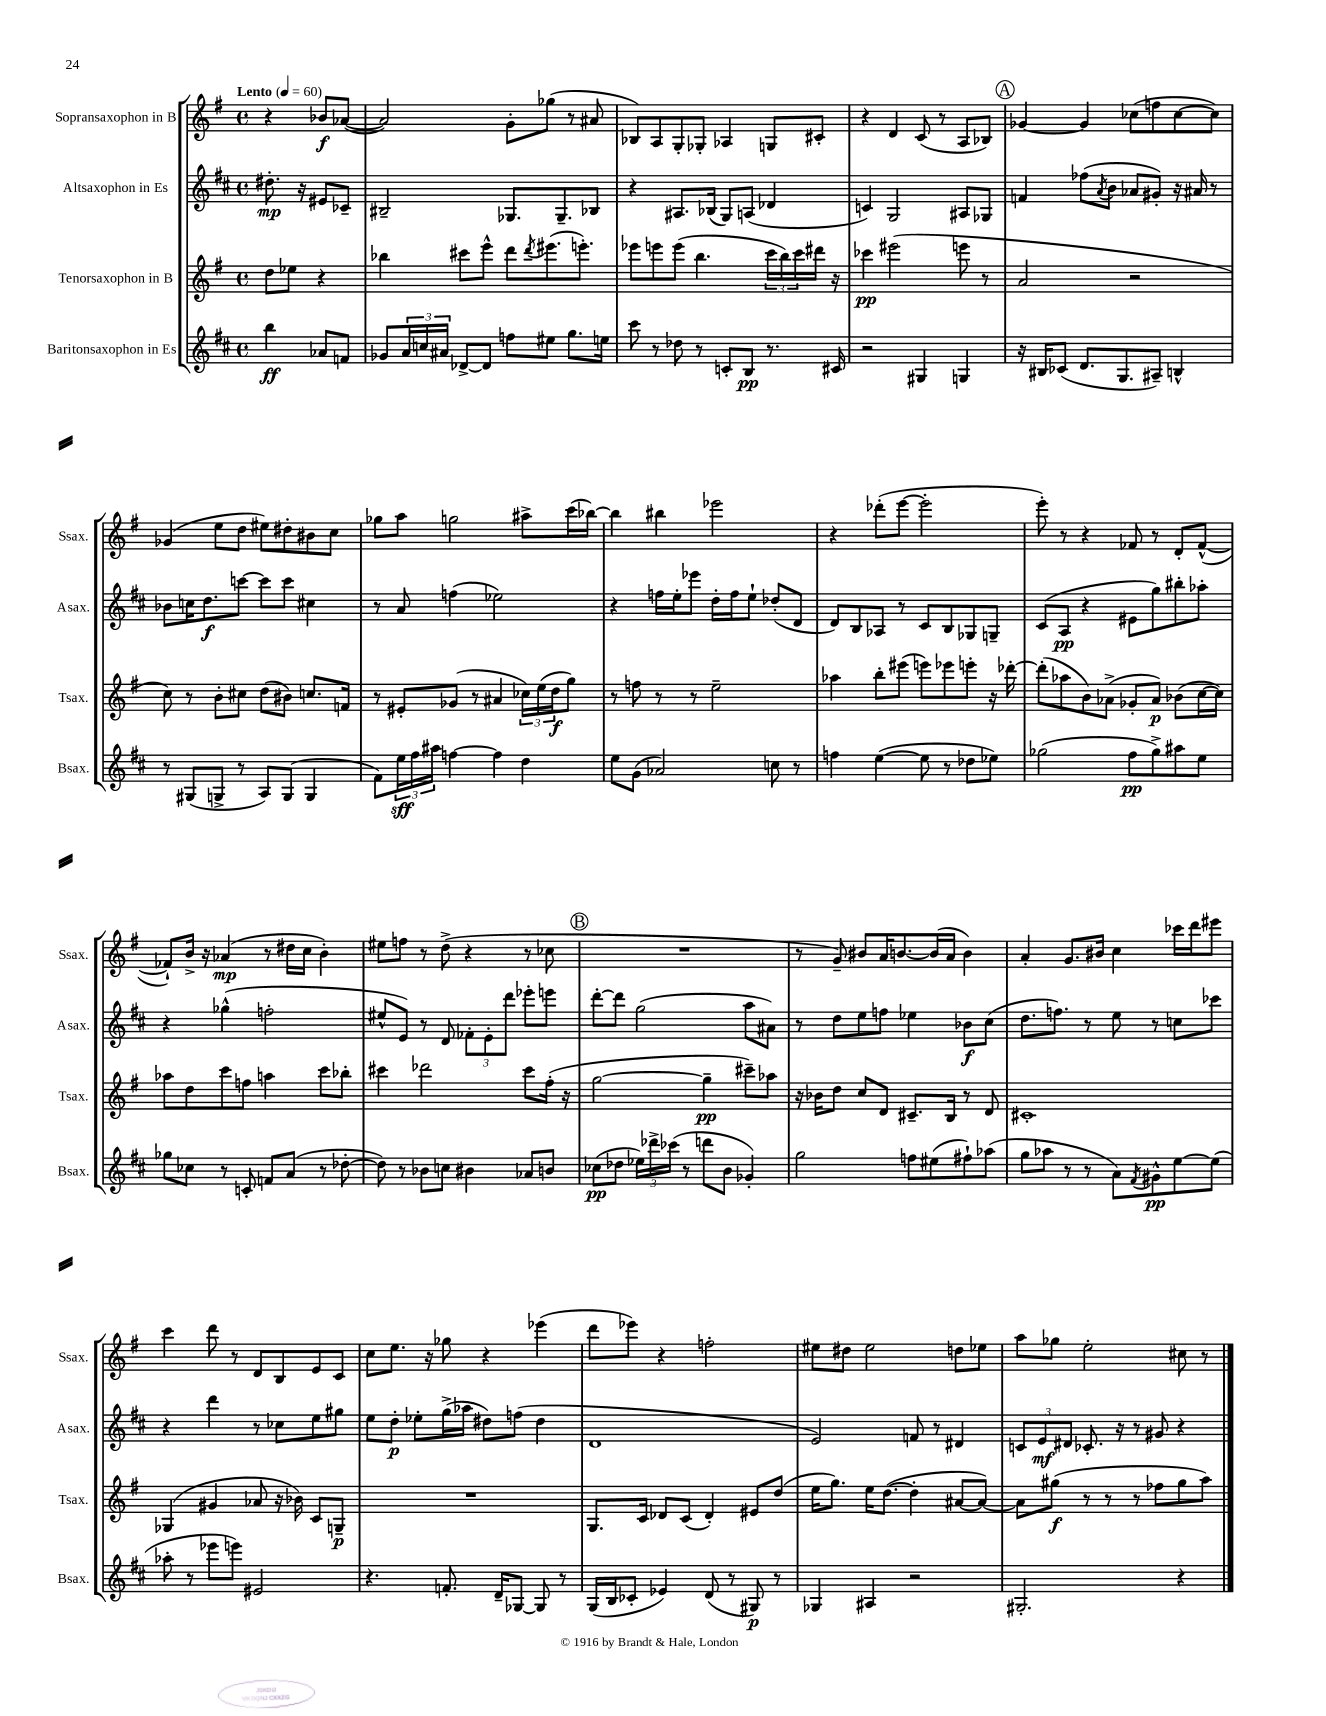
<<
\new StaffGroup <<
\new Staff = "s0" \with { instrumentName = "Sopransaxophon in B" shortInstrumentName = "Ssax." } {
    \clef treble \key g \major \defaultTimeSignature \time 4/4 \partial 2 \tempo "Lento" 4 = 60
    r4 bes'8\f aes'8~( |
    aes'2) g'8-. ges''8( r8 ais'8 |
    bes8) a8 g8-. ges8-. aes4 g8 cis'8-. |
    r4 d'4 c'8( r8 a8 bes8) |
    \mark \markup { \circle "A" } ges'4~ ges'4 ces''8( f''8 ces''8~ ces''8) |
    ges'4( e''8 d''8 eis''8) dis''8-. bis'8 c''8 |
    ges''8 a''8 g''2 ais''8-> c'''16( bes''16~) |
    bes''4 bis''4 ees'''2 |
    r4 des'''8-.( e'''8~ e'''2-. |
    e'''8-.) r8 r4 fes'8 r8 d'8-. fes'8~-^( |
    fes'8-!) b'16-> r16 aes'4\mp( r8 dis''16 c''16 b'4-.) |
    eis''8 f''8 r8 d''8->( r4 r8 ces''8 |
    \mark \markup { \circle "B" } R1 |
    r8 g'8--) bis'8 a'16 b'8.~ b'16( a'16 b'4) |
    a'4-. g'8. bis'16 c''4 ces'''16 d'''16 eis'''8 |
    c'''4 d'''8 r8 d'8 b8 e'8 c'8 |
    c''8 e''8. r16 ges''8 r4 ees'''4( |
    d'''8 ees'''8) r4 f''2-. |
    eis''8 dis''8 eis''2 d''8 ees''8 |
    a''8 ges''8 e''2-. cis''8 r8 \bar "|." |
}
\new Staff = "s1" \with { instrumentName = "Altsaxophon in Es" shortInstrumentName = "Asax." } {
    \clef treble \key d \major \defaultTimeSignature \time 4/4 \partial 2
    dis''8.-.\mp r16 eis'8 ces'8-- |
    bis2-- ges8. ges8.-- bes8 |
    r4 ais8. bes16( g8) a8( des'4 |
    c'4) g2 ais8 ges8 |
    \mark \markup { \circle "A" } f'4 fes''8( \acciaccatura { a'8 } b'8 aes'8 gis'8-.) r16 ais'16 r8 |
    bes'8 c''16 d''8.\f c'''8~ c'''8 c'''8 cis''4 |
    r8 a'8 f''4( ees''2) |
    r4 f''16 e''16-. ees'''8 d''16-. f''16 e''8-! des''8-.( d'8 |
    d'8) b8 aes8 r8 cis'8 b8 ges8 g8-- |
    cis'8( a8\pp r4 eis'8 g''8) bis''8-. aes''8-. |
    r4 ges''4-^( f''2-. |
    eis''8-^ e'8) r8 d'8 \tuplet 3/2 { fes'8-. e'8-. d'''8 } ees'''8-. e'''8 |
    \mark \markup { \circle "B" } d'''8~-. d'''8 g''2( a''8 ais'8) |
    r8 d''8 e''8 f''8 ees''4 bes'8\f cis''8( |
    d''8. f''8.) r8 e''8 r8 c''8 ces'''8 |
    r4 d'''4 r8 ces''8 e''8 gis''8 |
    e''8 d''8-.\p ees''8-. g''16->( aes''16 dis''8) f''8( dis''4 |
    d'1 |
    e'2) f'8 r8 dis'4 |
    \tuplet 3/2 { c'8 e'8\mf dis'8 } ces'8.-. r16 r8 gis'8 r4 \bar "|." |
}
\new Staff = "s2" \with { instrumentName = "Tenorsaxophon in B" shortInstrumentName = "Tsax." } {
    \clef treble \key g \major \defaultTimeSignature \time 4/4 \partial 2
    d''8 ees''8 r4 |
    bes''4 cis'''8 e'''8-^ d'''8 \acciaccatura { d'''8 } eis'''8.( e'''8.-.) |
    ees'''8 e'''8 e'''8( b''4. \tuplet 3/2 { c'''16 b''16) c'''16 } dis'''16 r16 |
    ces'''4\pp eis'''2( e'''8 r8 |
    \mark \markup { \circle "A" } a'2 r2 |
    c''8) r8 b'8-. cis''8 d''8( bis'8) c''8. f'16 |
    r8 eis'8-. ges'8( r8 ais'4 \tuplet 3/2 { ces''16) e''16( d''16\f } g''8) |
    r8 f''8 r8 r8 e''2-- |
    aes''4 b''8-. eis'''8( e'''8) ees'''8 e'''8-. r16 des'''16~-. |
    des'''8-.( aes''8 b'8) aes'8->( ges'8-. aes'8\p) bes'8( c''16~ c''16) |
    aes''8 d''8 c'''8 f''8 a''4 c'''8 bes''8-. |
    cis'''4 des'''2 cis'''8 fis''16-.( r16 |
    \mark \markup { \circle "B" } g''2~ g''4--\pp cis'''8--) aes''8 |
    r16 bes'16 d''8 c''8 d'8 cis'8.-- b16 r8 d'8 |
    cis'1-. |
    ges4( gis'4 aes'8 r16 bes'16) c'8 g8--\p |
    R1 |
    g8. c'16 des'8 c'8( des'4-.) eis'8 d''8( |
    e''16 g''8.) e''16 d''8.~( d''4-. ais'8~ ais'8~) |
    ais'8 gis''8\f( r8 r8 r8 fes''8 gis''8 a''8) \bar "|." |
}
\new Staff = "s3" \with { instrumentName = "Baritonsaxophon in Es" shortInstrumentName = "Bsax." } {
    \clef treble \key d \major \defaultTimeSignature \time 4/4 \partial 2
    b''4\ff aes'8 f'8 |
    ges'8 \tuplet 3/2 { a'16 c''16 ais'16 } des'8~-> des'8 f''8 eis''8 g''8. e''16 |
    cis'''8 r8 des''8 r8 c'8-. b8\pp r8. cis'16 |
    r2 gis4 g4 |
    \mark \markup { \circle "A" } r16 bis16 ces'8( d'8. g8. ais8--) b4-^ |
    r8 gis8( g8-> r8 a8) g8( g4 |
    fis'8) \tuplet 3/2 { e''16\sff fis''16 ais''16 } f''4~ f''4 d''4 |
    e''8 g'8( aes'2) c''8 r8 |
    f''4 e''4~( e''8 r8 des''8 ees''8) |
    ges''2( fis''8\pp ges''8->) ais''8 e''8 |
    ges''8 ces''8 r8 c'8-. f'8 a'8( r8 des''8~-. |
    des''8) r8 bes'8 c''8 bis'4 aes'8 b'8 |
    \mark \markup { \circle "B" } ces''8\pp( des''8 \tuplet 3/2 { ees''16) des'''16-> ces'''16( } r8 d'''8 b'8 ges'4-.) |
    g''2 f''8 eis''8( fis''8-!) aes''8( |
    g''8 aes''8 r8 r8 a'8) \acciaccatura { fis'8 } gis'8-^\pp e''8~ e''8( |
    aes''8-. r8 ees'''8 e'''8) eis'2 |
    r4. f'8.-. d'16-- ges8~ ges8 r8 |
    g16( b16 ces'8-. ees'4) d'8( r8 gis8\p) r8 |
    ges4 ais4 r2 |
    gis2.-. r4 \bar "|." |
}
>>
>>
\layout { \context { \Score \remove "Bar_number_engraver" } }
